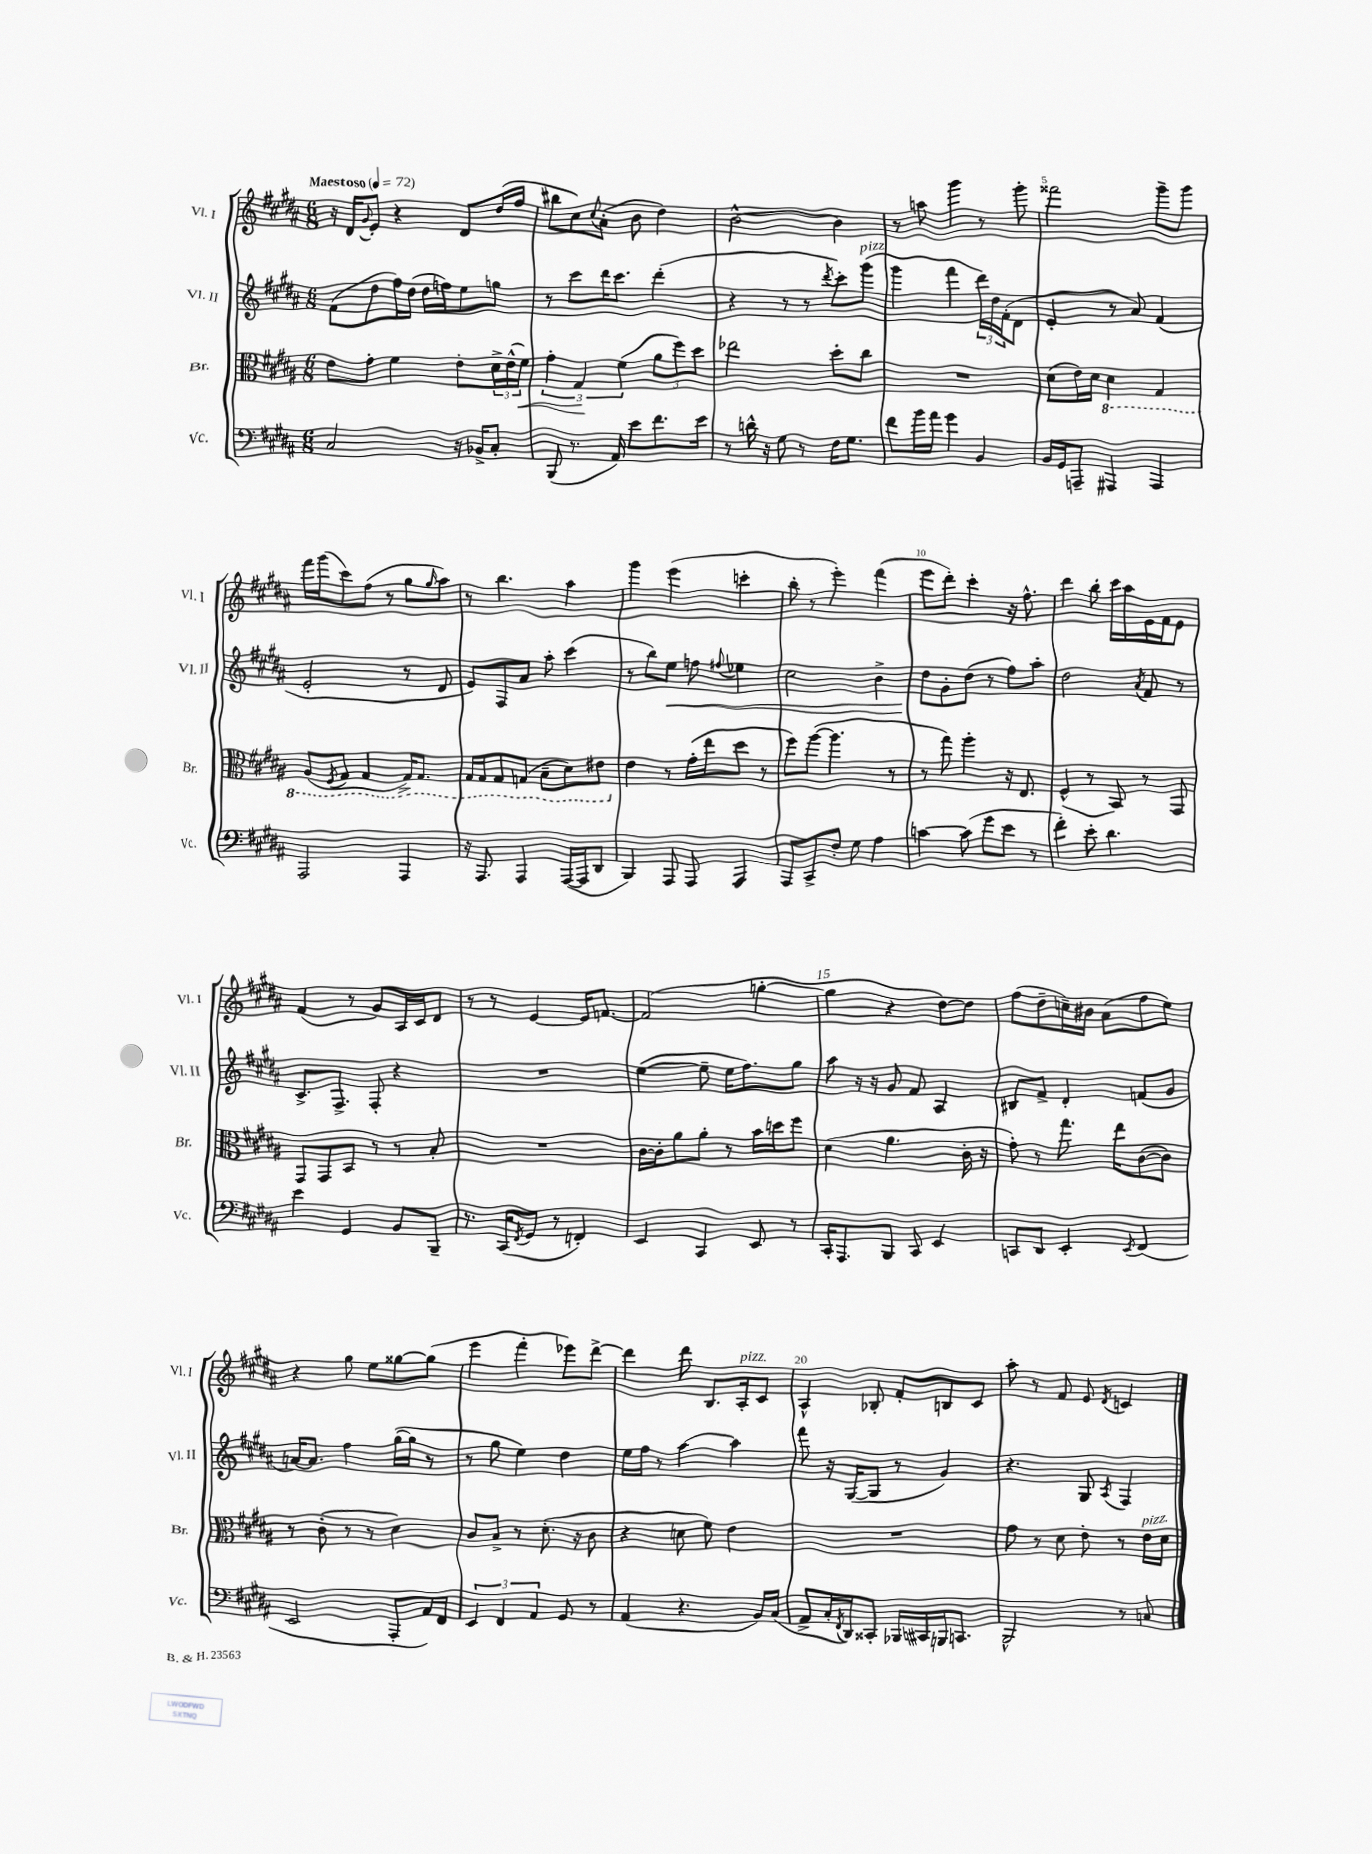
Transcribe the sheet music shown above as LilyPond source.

<<
\new StaffGroup <<
\new Staff = "s0" \with { instrumentName = "Vl. I" shortInstrumentName = "Vl. I" } {
    \clef treble \key b \major \numericTimeSignature \time 6/8 \tempo "Maestoso" 4 = 72
    r16 dis'16 \appoggiatura { gis'8 } e'8-. r4 dis'8 dis''16( fis''16 |
    bis''8 cis''8) \appoggiatura { cis''8 } ais'8-.( b'8 dis''4) |
    b'2~-^ b'4 |
    r8 a''8 gis'''4 r8 gis'''8-. |
    fisis'''2 gis'''8-- gis'''8 |
    fis'''16 gis'''16( cis'''8) fis''8( r8 gis''8 \grace { gis''16 } ais''8) |
    r8 b''4. ais''4 |
    gis'''4 e'''4( c'''4-. |
    b''8-. r8 e'''4-.) fis'''4( |
    e'''8 dis'''8-.) cis'''4-. r16 fis''8.-^ |
    dis'''4 b''8-. cis'''16 ais''16 e'16 fis'16 e'8 |
    fis'4( r8 gis'8) ais16 cis'16 dis'8 |
    r8 r8 e'4~ e'16 f'8.~ |
    f'2( g''4~-. |
    g''4 r4 dis''8~) dis''8 |
    fis''8( dis''8-- c''16--) bis'16 ais'8( fis''8 e''8) |
    r4 gis''8 e''8 gisis''8~ gisis''8( |
    e'''4 fis'''4-. ees'''8) dis'''8~-> |
    dis'''4 dis'''8 b8. ais16-.^\markup { \italic "pizz." } cis'8 |
    ais4-^ bes8-. fis'8-. b8 cis'8 |
    ais''8-. r8 fis'8 e'8 \acciaccatura { dis'8 } c'4 \bar "|." |
}
\new Staff = "s1" \with { instrumentName = "Vl. II" shortInstrumentName = "Vl. II" } {
    \clef treble \key b \major \numericTimeSignature \time 6/8
    fis'8( dis''8 fis''16) dis''16( dis''16 f''16) e''8 g''8 |
    r8 cis'''8 dis'''16 cis'''8. dis'''4-.( |
    r4 r8 r8 \acciaccatura { dis'''8 } cis'''8-.) gis'''8^\markup { \italic "pizz." }( |
    gis'''4 fis'''4 \tuplet 3/2 { dis'''16) dis''16 fis'16-.( } dis'8 |
    e'4-. r8 ais'8) fis'4( |
    e'2-. r8 dis'8 |
    e'8) fis8 ais'8 ais''8-. cis'''4( |
    r8 b''8) e''8\< f''8 \appoggiatura { fis''8 } ees''4 |
    cis''2 b'4-> |
    dis''8\! gis'8-. dis''8( r8 fis''8) ais''8-. |
    dis''2 \acciaccatura { ais'8 } fis'8 r8 |
    cis'8.-> fis8.-> fis8-. r4 |
    R2. |
    e''4~( e''8-- e''16 fis''8.) gis''8 |
    ais''8 r16 r16 gis'8 fis'8 ais4 |
    bis8 fis'8-> dis'4-. f'8( gis'8 |
    a'16~) a'8. fis''4 gis''16~( gis''16 r8 |
    r8 gis''8 e''4) dis''4 |
    e''16 fis''16 r8 ais''4~ ais''4 |
    fis'''8 r16 gis16~( gis8 r8 gis'4) |
    r4. gis8 \acciaccatura { ais8 } fis4 \bar "|." |
}
\new Staff = "s2" \with { instrumentName = "Br." shortInstrumentName = "Br." } {
    \clef alto \key b \major \numericTimeSignature \time 6/8
    e'8 gis'8-. fis'4 e'8-. \tuplet 3/2 { dis'16-> e'16-^( fis'16\<) } |
    \tuplet 3/2 { gis'4-. gis4\! fis'4( } \tuplet 3/2 { ais'8 fis''8) dis''8 } |
    ees''2 dis''8-. cis''8 |
    R2. |
    dis'8( e'16) dis'16 \ottava #-1 dis4 gis,4 |
    ais,8( \acciaccatura { fis,8 } gis,8 gis,4 gis,16->) gis,8. |
    gis,16 gis,16 gis,8 g,8( b,8-- dis8) eis8 \ottava #0 |
    e'4 r8 gis'16-.( e''16 dis''8 r8 |
    fis''8) ais''8~( ais''4. r8 |
    r8 gis''8) ais''4-. r16 e8. |
    fis4-^( r8 b,8) r8 gis,8 |
    gis,8 gis,8 b,8 r8 r8 b8-. |
    R2. |
    cis'16~ cis'16-. ais'8 ais'8-. r8 b'16 d''16 fis''8 |
    dis'4( ais'4. cis'16-. r16 |
    gis'8-.) r8 gis''8. e''16 cis'8~( cis'8) |
    r8 cis'8-.( r8 r8 dis'4) |
    cis'8 b8-> r8 dis'8.-.( r16 cis'8 |
    r4 d'8 fis'8) e'4 |
    R2. |
    gis'8 r8 dis'8 e'8-. r8 e'16^\markup { \italic "pizz." } dis'16 \bar "|." |
}
\new Staff = "s3" \with { instrumentName = "Vc." shortInstrumentName = "Vc." } {
    \clef bass \key b \major \numericTimeSignature \time 6/8
    cis2 r16 bes,16-> cis8-. |
    b,,8( r8. ais,16) e'8 fis'8. e'16 |
    r8 d'16-^ r16 gis8 r8 fis16 gis8. |
    fis'8 b'16 ais'16 gis'4 b,4 |
    b,16 gis,16 a,,8-- ais,,4 ais,,4 |
    ais,,2 ais,,4 |
    r16 ais,,8. ais,,4 ais,,16~( ais,,16 dis,8 |
    b,,4) ais,,8 ais,,8 ais,,4 |
    ais,,8 cis,8-> fis8-. gis8 ais4 |
    c'4~ c'8( gis'8 e'8 r8 |
    fis'4-.) e'8-. dis'4. |
    e'4 gis,4 b,8 b,,8-- |
    r8. cis,16( \acciaccatura { fis,8 } gis,8 r8 f,4-.) |
    e,4 cis,4 e,8 r8 |
    cis,16-. ais,,8. b,,8 cis,8 e,4 |
    c,8 dis,8 e,4-. \acciaccatura { e,8 } fis,4( |
    e,2 ais,,8-. ais,16) fis,16 |
    \tuplet 3/2 { e,4 fis,4 ais,4 } gis,8 r8 |
    ais,4( r4. b,16) cis16( |
    ais,8-> cis16-. \acciaccatura { fis,8 } dis,16) cisis,8-. bes,,16 cis,16 b,,16 c,8. |
    b,,2-^ r8 c8 \bar "|." |
}
>>
>>
\layout { \context { \Score \override BarNumber.break-visibility = ##(#f #t #t) barNumberVisibility = #(every-nth-bar-number-visible 5) } }
